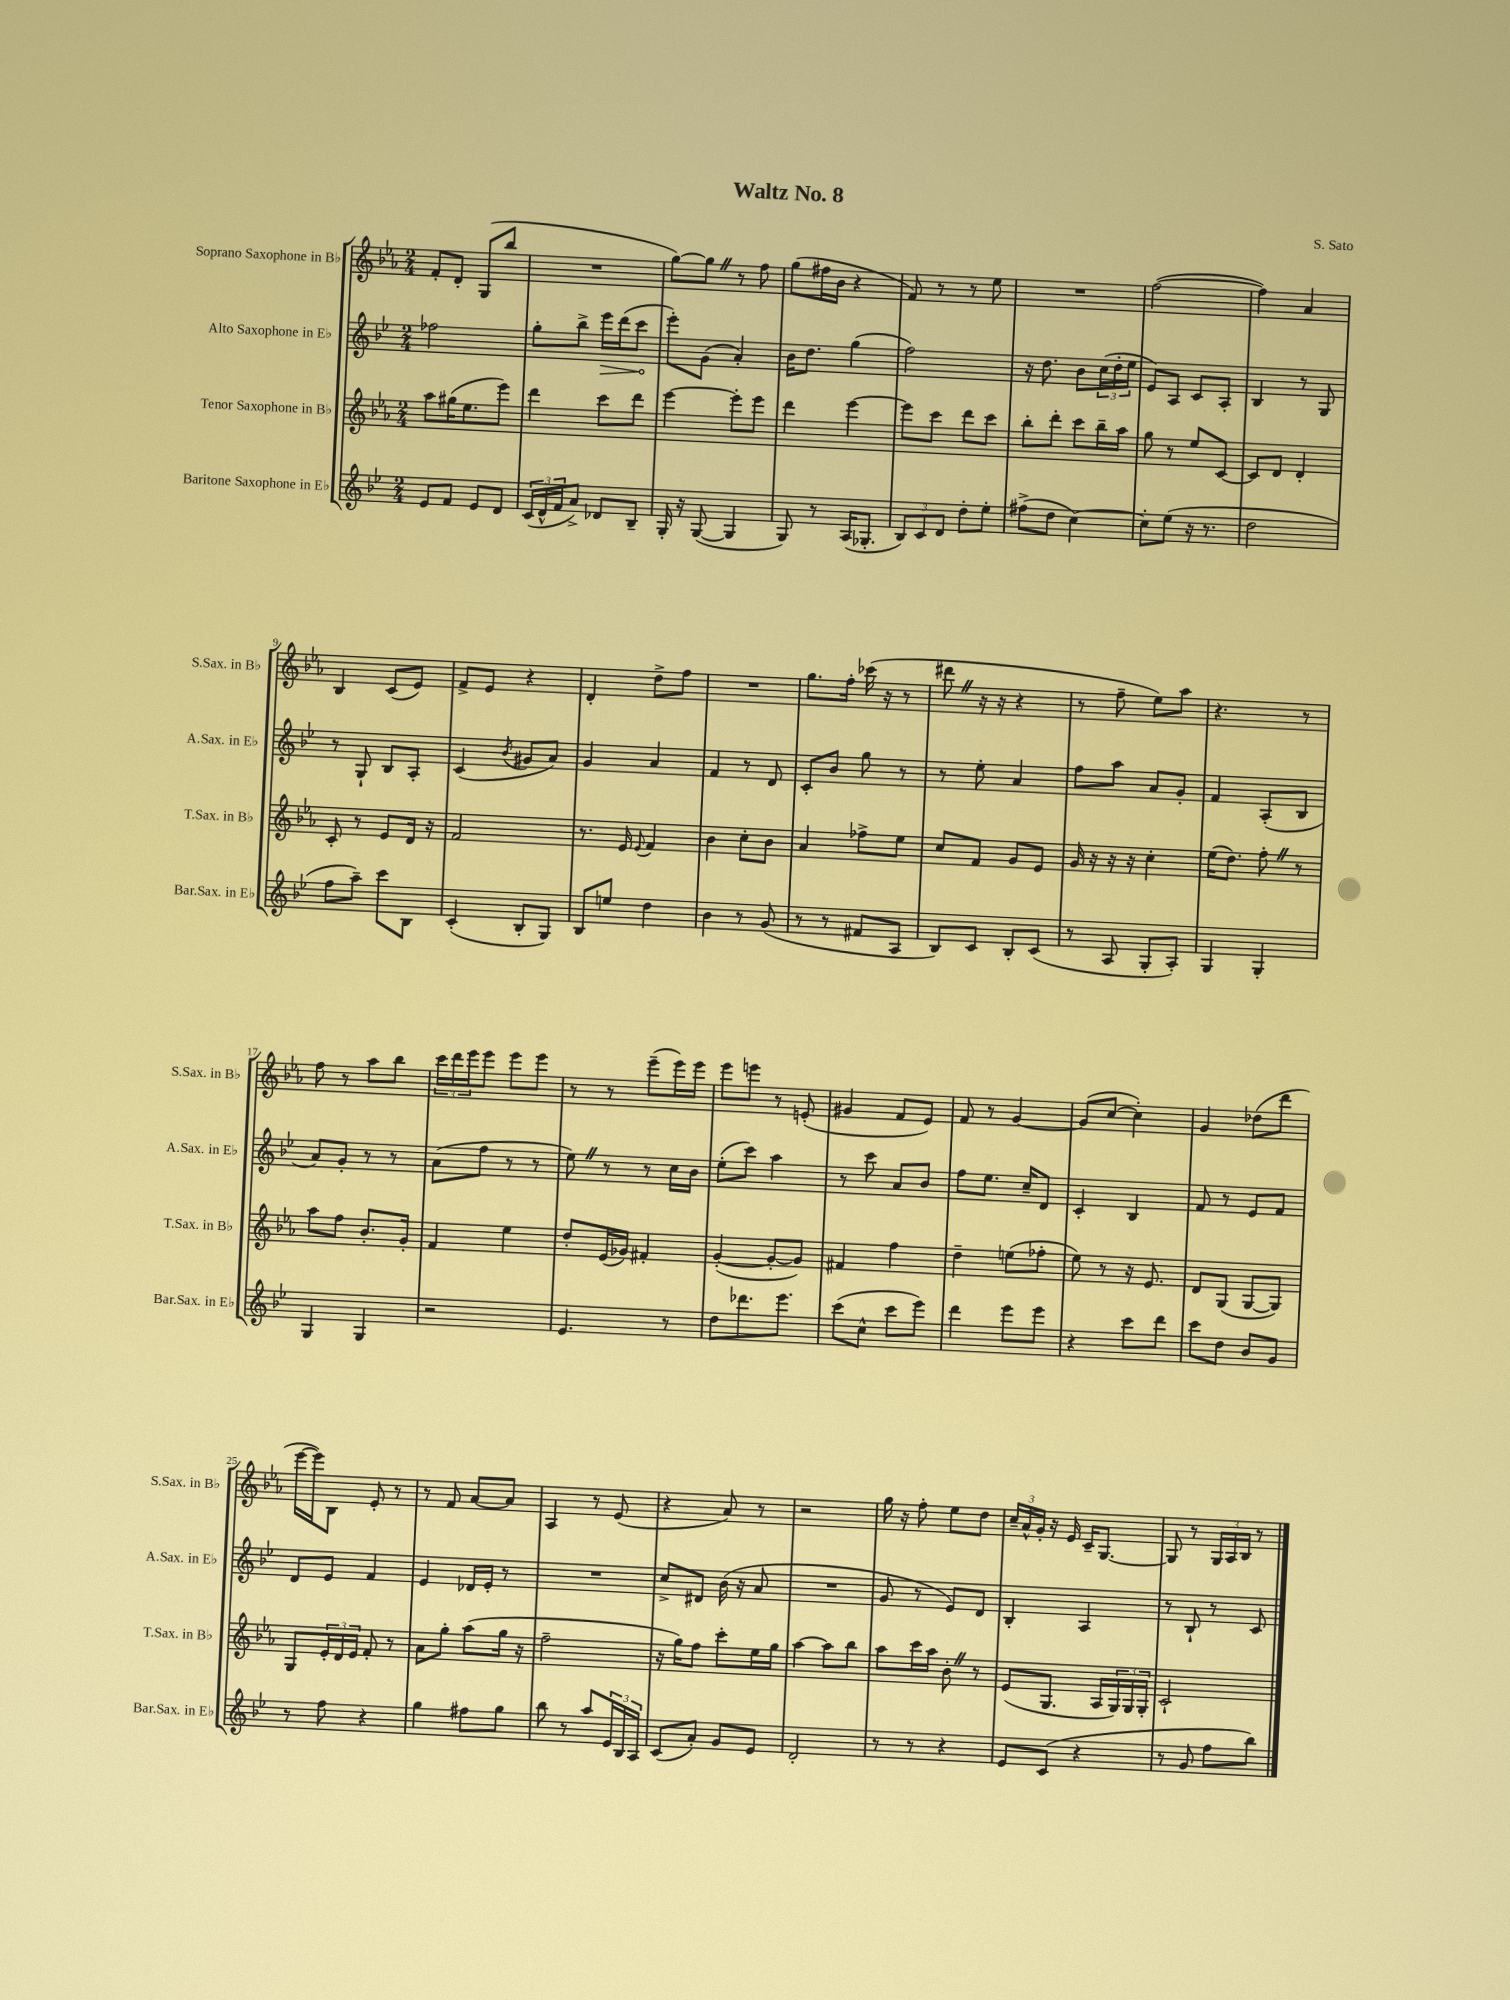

**kern	**kern	**kern	**kern
*staff4	*staff3	*staff2	*staff1
*clefG2	*clefG2	*clefG2	*clefG2
*k[b-e-]	*k[b-e-a-]	*k[b-e-]	*k[b-e-a-]
*M2/4	*M2/4	*M2/4	*M2/4
8e-/L	8aa-\L	2ff-\	8f'/L
8f/J	(16gg#\K	.	8d'/J
.	8.ee-\	.	.
8e-/L	.	.	(8G/L
8d/J	8eee-\J)	.	8bb-/J
=	=	=	=
(24c/LL	4ddd\	8gg'\L	2r
24d^^/	.	.	.
24f/J	.	.	.
8a^/J)	.	8bb-^\J	.
8d-/L	8ccc\L	16eee-\LL	.
.	.	(16ddd\J	.
8B-~/J	8ddd\J	8ccc\J	.
=	=	=	=
16G'/	[4eee-\	8eee-'\L)	[8gg\L)
16r	.	.	.
([8G/	.	(8g\J	8gg\]J
4G/]	8eee-'\]L	4a'/)	8r
.	8eee-\J	.	8ff\
=	=	=	=
8G/)	4ddd\	16b-\LK	(8gg\L
.	.	8.dd\J	.
8r	.	.	16ff#\L
.	.	.	16b-\JJ
(16A/LK	[4eee-\	(4gg\	4r
8.G-'/J	.	.	.
=	=	=	=
12B-/L)	8eee-\]L	2ff\)	8f/)
12c/	.	.	.
.	8ccc\J	.	8r
12d/J	.	.	.
8dd'\L	8ddd\L	.	8r
8ee-'\J	8ccc\J	.	8ee-\
=	=	=	=
(8ff#^\L	8bb-'\L	16r	2r
.	.	8.dd\	.
8dd\J	8ddd'\J	.	.
[4cc\)	8ccc\L	8b-\L	.
.	16bb-~\L	(24cc\L	.
.	.	24dd'\	.
.	16aa-\JJ	.	.
.	.	24ee-\JJ	.
=	=	=	=
8cc'\]L	8gg\	8e-/L)	([2ff\
(8ee-\J	8r	8A/J	.
16r	8ee-/L	8c/L	.
8.r	.	.	.
.	[8c/J	8A'/J	.
=	=	=	=
2dd\	8c/]L	4B-/	4ff\])
.	8d/J	.	.
.	4d'/	8r	4a-/
.	.	8G/	.
=	=	=	=
8ff\L	8c'/	8r	4B-/
8aa~\J)	8r	8G`/	.
8ccc\L	8e-/L	8B-/L	(8c/L
8B-\J	16d/Jk	8A'/J	8e-/J)
.	16r	.	.
=	=	=	=
(4c'/	2f/	(4c/	8f^/L
.	.	.	8e-/J
.	.	8qb-/	.
8B-'/L	.	8g#/L	4r
8G/J)	.	8a/J)	.
=	=	=	=
8B-/L	8.r	4g/	4d'/
8ee/J	.	.	.
.	16e-/	.	.
.	8qqe-/	.	.
4dd\	4f/	4a/	8dd^\L
.	.	.	8ff\J
=	=	=	=
4b-\	4b-\	4f/	2r
8r	8cc'\L	8r	.
(8g/	8b-\J	8d/	.
=	=	=	=
8r	4a-/	8c'/L	8.gg\L
8r	.	8b-/J	.
.	.	.	16ff'\Jk
8f#/L	8ff-^\L	8gg\	(16ccc-\
.	.	.	16r
8A/J	8ee-\J	8r	8r
=	=	=	=
8B-/L)	8cc/L	8r	8ddd#\
8c/J	8f/J	8ee-'\	16r
.	.	.	16r
8B-'/L	8g/L	4a/	4r
(8c/J	8e-/J	.	.
=	=	=	=
8r	16g/	8ff\L	8r
.	16r	.	.
8A/	16r	8aa\J	8ff~\
.	16r	.	.
8G'/L	4cc'\	8a/L	8ee-\L)
8A'/J)	.	8g'/J	8aa-\J
=	=	=	=
4G/	(16ee-\LK	4f/	4.r
.	8.dd\J)	.	.
4G'/	8ff'\	(8A'/L	.
.	8r	8B-/J	8r
=	=	=	=
4G/	8aa-\L	8a/L)	8ff\
.	8ff\J	8g'/J	8r
4G/	8.b-'/L	8r	8aa-\L
.	.	8r	8bb-\J
.	16g'/Jk	.	.
=	=	=	=
2r	4f/	(8a\L	24ccc\LL
.	.	.	24ddd\
.	.	.	24eee-\J
.	.	8ff\J	8eee-\J
.	4ee-\	8r	8eee-\L
.	.	8r	8eee-\J
=	=	=	=
4.e-/	8dd'/L	8ee-\)	8r
.	(16e-/L	8r	8r
.	16g-/JJ)	.	.
.	4f#'/	8r	(8eee-~\L
8r	.	16cc\LL	16eee-\L)
.	.	16b-\JJ	16eee-\JJ
=	=	=	=
8dd\L	([4g'/	(8ee-'\L	8eee-\L
8.ddd-\	.	8ccc\J)	8eee\J
.	8g'/_L	4aa\	8r
8.eee-\J	.	.	.
.	8g/]J)	.	(8e'/
=	=	=	=
(8ccc\L	4f#/	8r	4g#/
8cc^^\J	.	8ccc\	.
8ccc\L	4ff\	8a/L	8f/L
8eee-\J)	.	8b-/J	8e-/J)
=	=	=	=
4ddd\	4dd~\	8ff\L	8f/
.	.	8.ee-\J	8r
8eee-\L	(8ee\L	.	[4g/
.	.	16cc~/LK	.
8eee-\J	8ff-'\J	8d/J	.
=	=	=	=
4r	8ee-\)	4c'/	(8g/]L
.	8r	.	[8cc/J
8ccc\L	16r	4B-/	4cc'\])
.	8.e-/	.	.
8ddd\J	.	.	.
=	=	=	=
8ccc\L	8d/L	8f/	4g/
8dd\J	(8G/J	8r	.
8b-/L	[8G/L	8e-/L	(8dd-\L
8g/J	8G/]J)	8f/J	8ddd\J
=	=	=	=
8r	8G/L	8d/L	[16eee-\LL
.	.	.	16eee-\]J)
8ff\	24e-'/L	8e-/J	8B-\J
.	24d/	.	.
.	24e-/JJ	.	.
4r	8f'/	4f/	8e-'/
.	8r	.	8r
=	=	=	=
4gg\	8a-\L	4e-/	8r
.	8gg'\J	.	8f/
8ff#\L	(8aa-\L	16d-/LL	[8a-/L
.	.	16e-'/JJ	.
8gg\J	16gg\Jk	8r	8a-/]J
.	16r	.	.
=	=	=	=
8bb-\	2ff~\	2r	4A-/
8r	.	.	.
8aa/L	.	.	8r
24e-/L	.	.	(8e-/
24B-/	.	.	.
24A/JJ	.	.	.
=	=	=	=
(8c/L	16r	8cc^/L	4r
.	16gg\LK)	.	.
8a'/J)	8ff\J	8d#/J	.
8g/L	8ccc'\L	(16b-\	8a-/)
.	.	16r	.
8e-/J	16ee-\L	8a/	8r
.	16gg\JJ	.	.
=	=	=	=
2d'/	[4aa-\	2r	2r
.	8aa-\]L	.	.
.	8bb-\J	.	.
=	=	=	=
8r	8aa-\L	8g/	16gg\
.	.	.	16r
8r	16ccc\L	8r	8ff'\
.	16aa-\JJ	.	.
4r	8b-'\	8e-/L)	8ee-\L
.	8r	8d/J	8dd\J
=	=	=	=
8e-/L	(8e-/L	4B-'/	24cc~/LL
.	.	.	24a-^^/
.	.	.	24g'/JJ
(8c/J	8.G/J	.	16r
.	.	.	16e-/
4r	.	4A/	16c~/LK
.	16A-/LL	.	[8.G/J
.	24G/)	.	.
.	24G/	.	.
.	24G'/JJ	.	.
=	=	=	=
8r	2c`/	8r	8G/]
8g/	.	8B-`/	8r
8ff\L	.	8r	24G/LL
.	.	.	24A-/
.	.	.	24B-/JJ
8bb-\J)	.	8c/	8r
==	==	==	==
*-	*-	*-	*-
